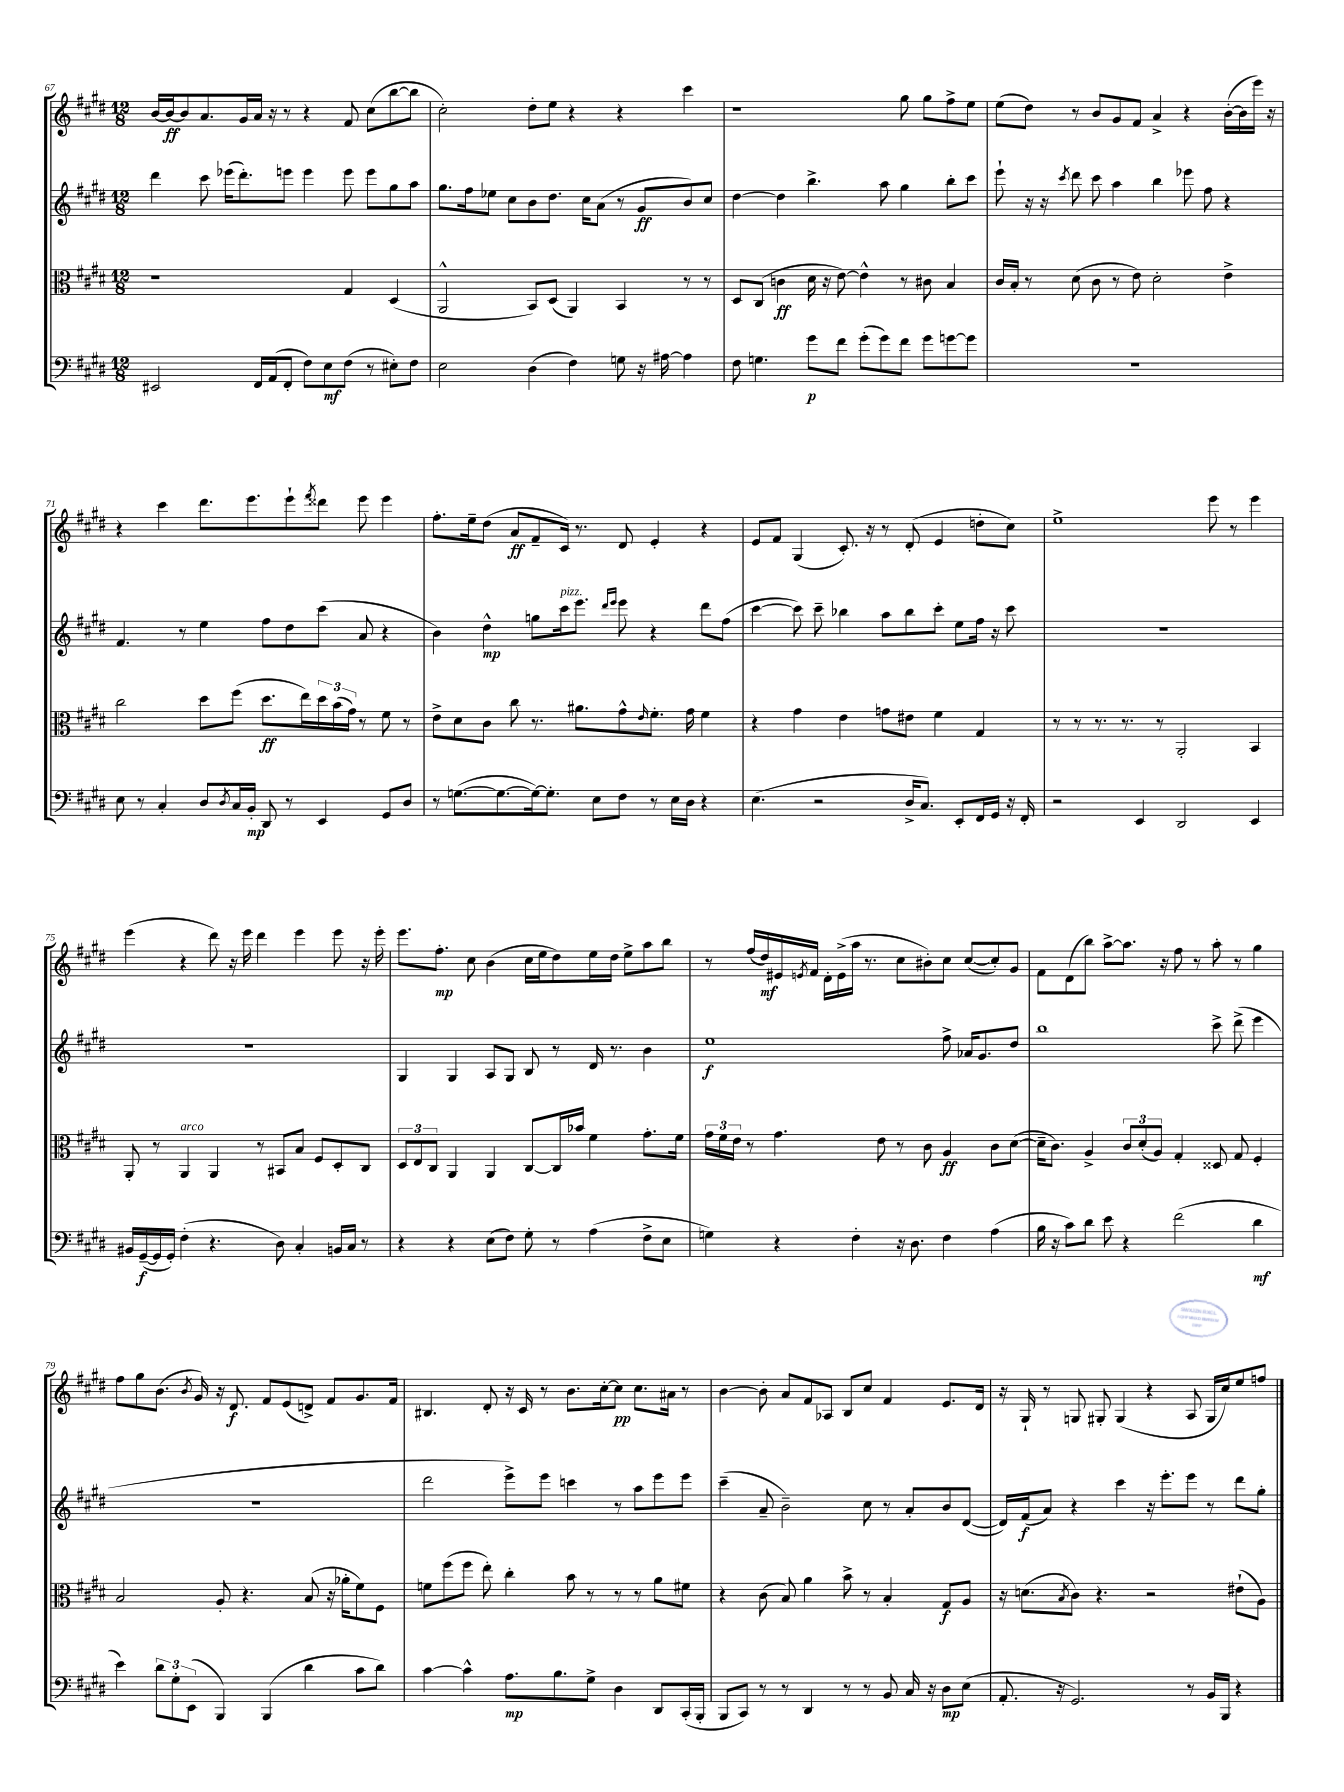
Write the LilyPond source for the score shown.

<<
\new StaffGroup <<
\new Staff = "s0" {
    \clef treble \key e \major \numericTimeSignature \time 12/8
    b'16~ b'16~\ff b'8 a'8. gis'16 a'16 r16 r8 r4 fis'8 cis''8( b''8~ b''8 |
    cis''2-.) dis''8-. e''8 r4 r4 cis'''4 |
    r1 gis''8 gis''8 fis''8-> e''8 |
    e''8( dis''8) r8 b'8 gis'8 fis'8 a'4-> r4 b'16~-.( b'16 e'''16) r16 |
    r4 cis'''4 dis'''8. e'''8. e'''8-! \acciaccatura { fis'''8 } disis'''8 e'''8 e'''4 |
    fis''8.-. e''16-- dis''8( a'8\ff fis'8-- cis'16) r8. dis'8 e'4-. r4 |
    e'8 fis'8 gis4( cis'8.-.) r16 r8 dis'8-.( e'4 d''8-. cis''8) |
    e''1-> e'''8 r8 e'''4 |
    e'''4( r4 dis'''8) r16 e'''16 dis'''4 e'''4 e'''8 r16 e'''16-. |
    e'''8. fis''8.-.\mp cis''8 b'4( cis''16 e''16 dis''8) e''16 dis''16 e''8-> a''8 b''8 |
    r8 fis''16( dis''16\mf) eis'16 \acciaccatura { e'8 } fis'16 dis'16-. e'16->( a''16 r8. cis''8 bis'8-.) cis''8 cis''8~( cis''8-.) gis'8 |
    fis'8 dis'8( b''8) a''8~-> a''8. r16 fis''8 r8 a''8-. r8 gis''4 |
    fis''8 gis''8 b'8.( \acciaccatura { b'8 } gis'16) r16 dis'8.\f fis'8 e'8( d'8->) fis'8 gis'8. fis'16 |
    bis4. dis'8-. r16 cis'16 r8 b'8. cis''16~-. cis''8\pp cis''8. ais'16 r8 |
    b'4~ b'8-. a'8 fis'8 aes8 b8 cis''8 fis'4 e'8. dis'16 |
    r16 gis16-! r8 g8 gis8-. gis4( r4 a8 gis16 cis''16) e''8 f''8 \bar "|." |
}
\new Staff = "s1" {
    \clef treble \key e \major \numericTimeSignature \time 12/8
    dis'''4 cis'''8 ees'''16( dis'''8.-.) e'''8 e'''4 e'''8 e'''8 gis''8 a''8 |
    gis''8. fis''16 ees''8 cis''8 b'8 dis''8. cis''16 a'8( r8 gis'8\ff b'8) cis''8 |
    dis''4~ dis''4 b''4.-> a''8 gis''4 b''8-. cis'''8 |
    e'''8-! r16 r16 \acciaccatura { cis'''8 } dis'''8 cis'''8 a''4 b''4 ees'''8 fis''8 r4 |
    fis'4. r8 e''4 fis''8 dis''8 cis'''8( a'8 r4 |
    b'4) dis''4-^\mp g''8 cis'''16^\markup { \italic "pizz." } e'''8. \grace { dis'''16 e'''16 } e'''8 r4 dis'''8 fis''8( |
    cis'''4~ cis'''8) cis'''8-- bes''4 a''8 bes''8 cis'''8-. e''8 fis''16 r16 cis'''8 |
    R1. |
    R1. |
    gis4 gis4 a8 gis8 b8 r8 dis'16 r8. b'4 |
    e''1\f fis''8-> aes'16 gis'8. dis''8 |
    b''1 cis'''8-> dis'''8->( e'''4 |
    R1. |
    dis'''2 e'''8->) e'''8 c'''4 r8 a''8 e'''8 e'''8 |
    cis'''4--( a'8-- b'2--) cis''8 r8 a'8-. b'8 dis'8~( |
    dis'16) fis'16\f( a'8) r4 cis'''4 r16 e'''8.-. e'''8 r8 dis'''8 gis''8-. \bar "|." |
}
\new Staff = "s2" {
    \clef alto \key e \major \numericTimeSignature \time 12/8
    r1 gis4 dis4( |
    a,2-^ b,8) dis8( a,4) b,4 r8 r8 |
    dis8 cis8( c'4\ff dis'16 r16 e'8~) e'4-^ r8 cis'8 b4 |
    cis'16 b16-. r8 dis'8( cis'8 r8 e'8) dis'2-. e'4-> |
    cis''2 dis''8 fis''8( dis''8.\ff e''16) \tuplet 3/2 { dis''16 b'16( gis'16) } r8 fis'8 r8 |
    e'8-> dis'8 cis'8 cis''8 r8. ais'8. gis'8-^ \grace { e'16 } fis'8.-. gis'16 fis'4 |
    r4 gis'4 e'4 g'8 eis'8 fis'4 gis4 |
    r8 r8 r8. r8. r8 a,2-. b,4 |
    a,8-. r8 a,4^\markup { \italic "arco" } a,4 r8 bis,8 b8 fis8 dis8-. cis8 |
    \tuplet 3/2 { dis8 e8 cis8 } a,4 a,4 cis8~ cis16 bes'16 fis'4 gis'8.-. fis'16 |
    \tuplet 3/2 { gis'16 fis'16 e'16 } r8 gis'4. e'8 r8 cis'8 a4\ff cis'8 dis'8~( |
    dis'16-- cis'8.) a4-> \tuplet 3/2 { cis'8 dis'8-.( a8) } gis4-. disis8 gis8 fis4-. |
    b2 a8-. r4. b8( r16 aes'16-. fis'8) fis8 |
    f'8 fis''8( fis''8 e''8-.) cis''4-. b'8 r8 r8 r8 a'8 fis'8 |
    r4 cis'8( b8) a'4 b'8-> r8 b4-. gis8\f a8 |
    r16 d'8.( \acciaccatura { b8 } cis'8) r4. r2 eis'8-!( a8) \bar "|." |
}
\new Staff = "s3" {
    \clef bass \key e \major \numericTimeSignature \time 12/8
    eis,2 fis,16 a,16( fis,8-. fis8) e8\mf fis8( r8 eis8-.) fis8 |
    e2 dis4( fis4) g8 r16 ais16~ ais4 |
    fis8 g4. gis'8\p fis'8 gis'8-.( gis'8) fis'8 gis'8 g'8~ g'8 |
    R1. |
    e8 r8 cis4-. dis8 \acciaccatura { dis8 } cis16 b,16-.\mp dis,8 r8 e,4 gis,8 dis8 |
    r8 g8.~( g8.~ g16~) g8.-. e8 fis8 r8 e16 dis16 r4 |
    e4.( r2 dis16-> cis8.) e,8-. fis,16 gis,16 r16 fis,16-. |
    r2 e,4 dis,2 e,4 |
    bis,16 gis,16~--\f( gis,16 gis,16-.) fis4-.( r4. dis8) cis4-. b,16 cis16 r8 |
    r4 r4 e8( fis8) gis8-. r8 a4( fis8-> e8 |
    g4) r4 fis4-. r16 dis8. fis4 a4( |
    b16 r16 cis'8) dis'8 e'8 r4 fis'2( dis'4\mf |
    e'4) \tuplet 3/2 { dis'8 gis8-. e,8( } b,,4) b,,4( dis'4 cis'8 dis'8) |
    cis'4~ cis'4-^ a8.\mp b8. gis8-> dis4 dis,8 cis,16-.( b,,16-. |
    b,,8 cis,8) r8 r8 dis,4 r8 r8 b,8 cis16 r16 dis8\mp e8( |
    a,8.-. r16 gis,2.) r8 b,16 b,,16 r4 \bar "|." |
}
>>
>>
\layout { \context { \Score currentBarNumber = #67 } }
